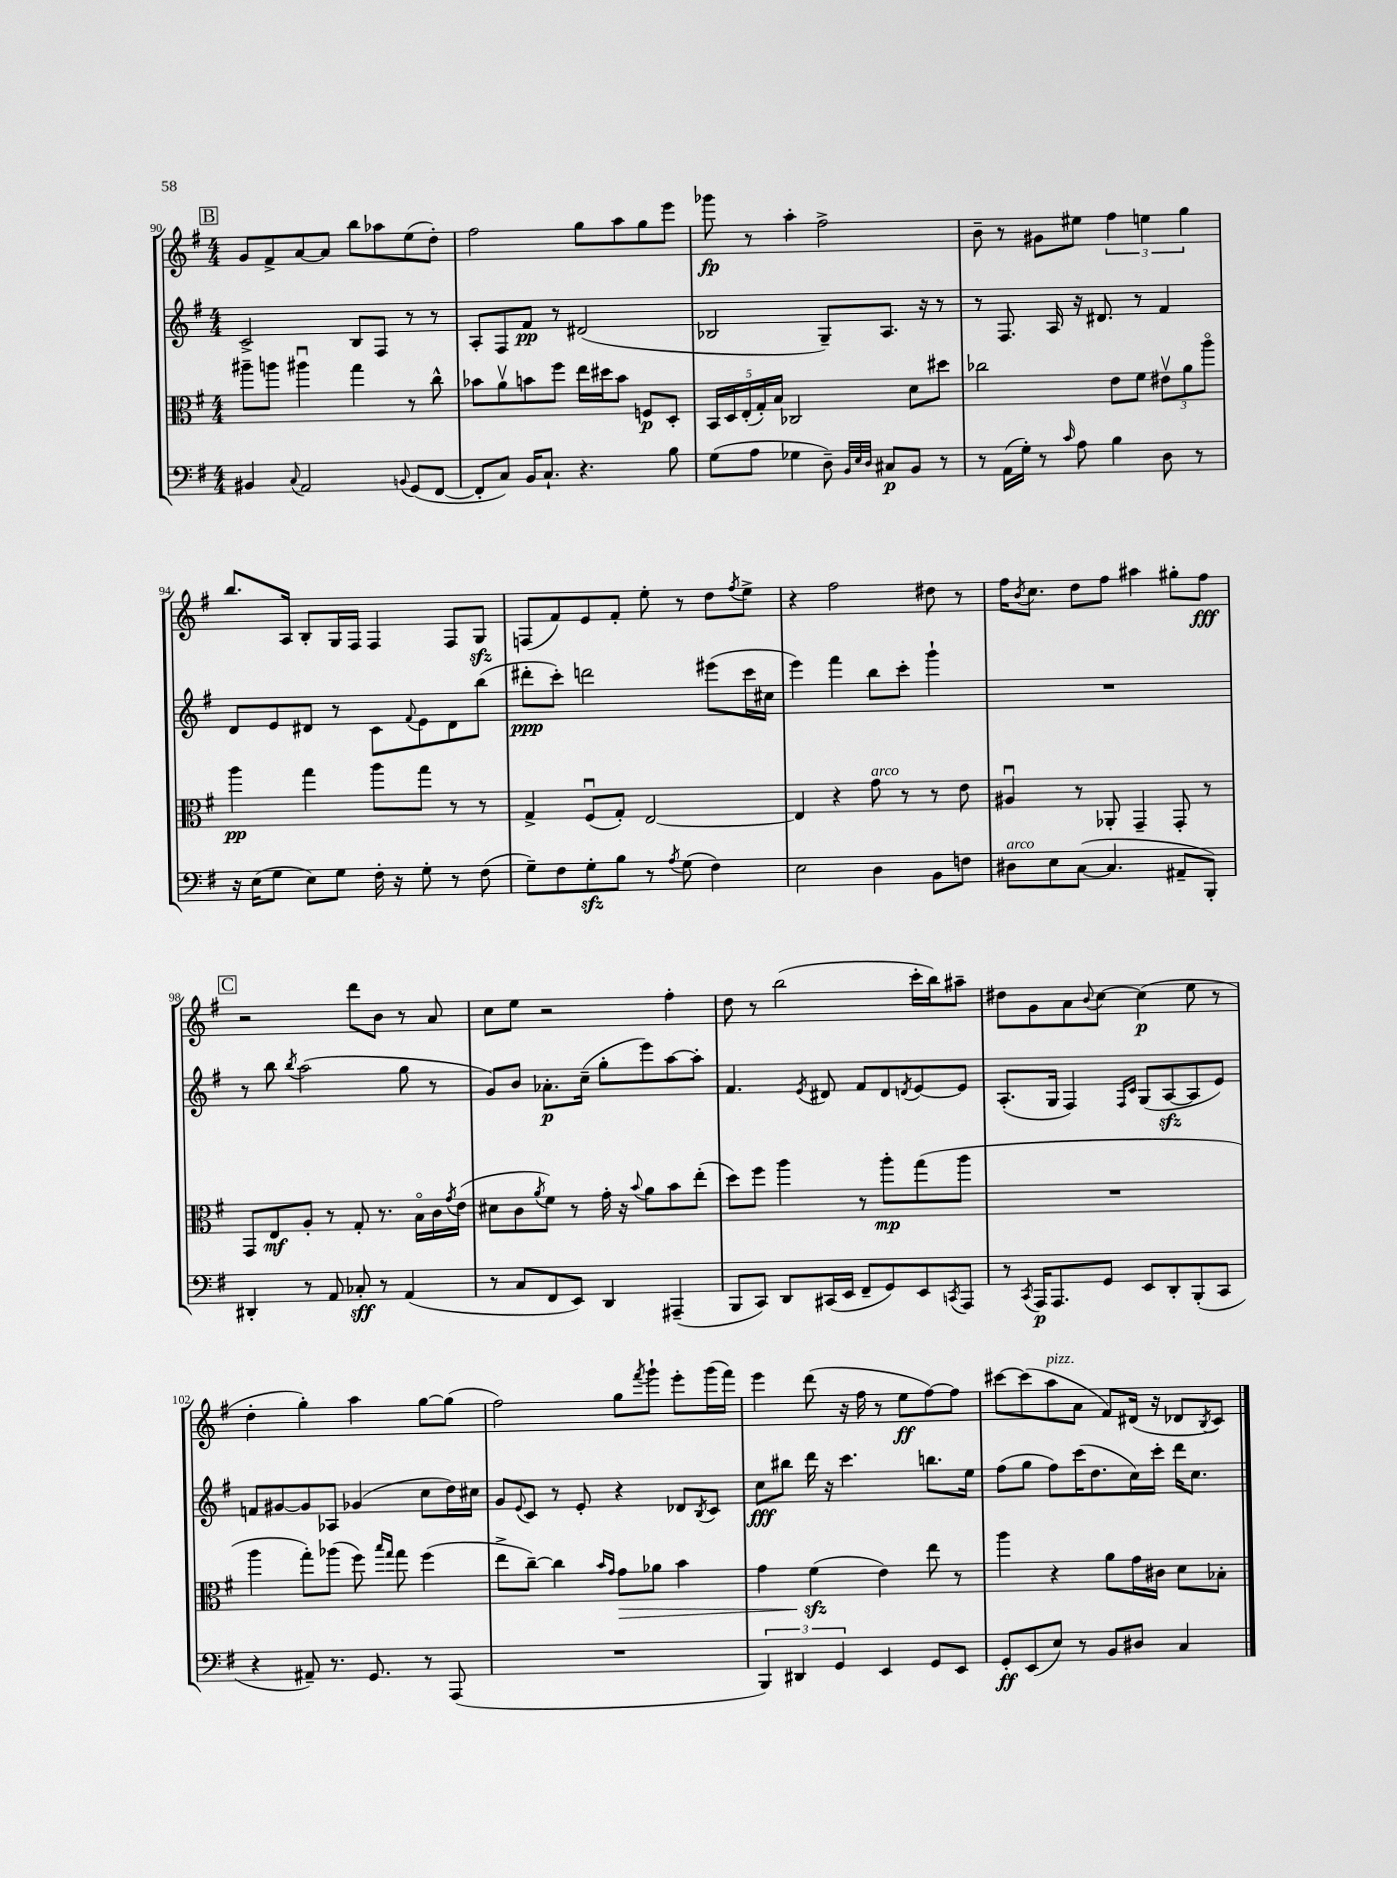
<<
\new StaffGroup <<
\new Staff = "s0" {
    \clef treble \key g \major \numericTimeSignature \time 4/4
    \mark \markup { \box "B" } g'8 fis'8-> a'8~ a'8 b''8 aes''8 e''8( d''8-.) |
    fis''2 g''8 a''8 g''8 e'''8 |
    ges'''8\fp r8 a''4-. fis''2-> |
    b'8-- r8 gis'8 eis''8 \tuplet 3/2 { fis''4 e''4 g''4 } |
    b''8. a16 b8-. g16 fis16 fis4 fis8 g8\sfz |
    f8( fis'8) e'8 fis'8-. e''8-. r8 d''8 \acciaccatura { fis''8 } e''8-> |
    r4 fis''2 dis''8 r8 |
    fis''16 \acciaccatura { b'8 } c''8. d''8 fis''8 ais''4 gis''8-. fis''8\fff |
    \mark \markup { \box "C" } r2 d'''8 b'8 r8 a'8 |
    c''8 e''8 r2 fis''4-. |
    d''8 r8 b''2( c'''16-. b''16) ais''8-- |
    dis''8 g'8 a'8 \appoggiatura { b'8 } c''8~ c''4\p( e''8 r8 |
    d''4-. g''4-.) a''4 g''8~ g''8( |
    fis''2) g''8 \acciaccatura { fis'''8 } g'''8-! e'''8-. g'''16( fis'''16) |
    e'''4 d'''8( r16 fis''16 r8 e''8\ff fis''8~) fis''8 |
    cis'''8~ cis'''8( a''8^\markup { \italic "pizz." } a'8 fis'8) dis'16( r16 des'8 \acciaccatura { b8 } c'8) \bar "|." |
}
\new Staff = "s1" {
    \clef treble \key g \major \numericTimeSignature \time 4/4
    \mark \markup { \box "B" } c'2-> b8 fis8 r8 r8 |
    a8-. fis8 fis'8\pp r8 dis'2( |
    bes2 g8--) a8. r16 r8 |
    r8 fis8. a16 r16 dis'8. r8 fis'4 |
    d'8 e'8 dis'8 r8 c'8 \appoggiatura { fis'8 } e'8 dis'8 b''8( |
    dis'''8-.\ppp c'''8-.) d'''2 eis'''8( c'''16 cis''16 |
    e'''4) fis'''4 b''8 c'''8-. g'''4-! |
    R1 |
    \mark \markup { \box "C" } r8 b''8 \acciaccatura { b''8 } a''2( g''8 r8 |
    g'8) b'8 aes'8.-.\p c''16--( g''8-. e'''8) a''8~ a''8-. |
    fis'4. \acciaccatura { e'8 } dis'8 fis'8 dis'8 \acciaccatura { d'8 } e'8~ e'8 |
    a8.-.( g16 fis4) \grace { fis16 c'16 } g8( a8~\sfz a8 e'8) |
    f'8 gis'8~ gis'8 aes8 ges'4( c''8 d''16) cis''16 |
    g'8 \appoggiatura { e'8 } c'8 r8 e'8-. r4 des'8 \acciaccatura { b8 } c'8 |
    c''8\fff bis''8 d'''16 r16 c'''4. b''8. e''16 |
    fis''8( g''8 fis''8) c'''16( d''8. c''16) c'''16-. d'''16 c''8. \bar "|." |
}
\new Staff = "s2" {
    \clef alto \key g \major \numericTimeSignature \time 4/4
    \mark \markup { \box "B" } ais''8-- a''8 ais''4\downbow g''4 r8 c''8-^ |
    bes'8 a'8\upbow b'8 fis''8 e''16 dis''16 b'8 f8\p d8-. |
    \tuplet 5/4 { b,16 d16 e16-.( g16-.) b16 } ces2 d'8 dis''8 |
    ces''2 e'8 fis'8 \tuplet 3/2 { eis'8\upbow a'8 a''8\flageolet } |
    a''4\pp g''4 a''8 g''8 r8 r8 |
    g4-> fis8\downbow( g8-.) e2~ |
    e4 r4 g'8^\markup { \italic "arco" } r8 r8 e'8 |
    ais4\downbow r8 aes,8-. g,4-- g,8-. r8 |
    \mark \markup { \box "C" } g,8 e8\mf a8-. r8 g8-. r8. b16\flageolet c'16 \acciaccatura { g'8 } e'16( |
    dis'8 c'8 \acciaccatura { a'8 } fis'8) r8 g'16-. r16 \appoggiatura { b'8 } a'8 b'8 e''8-.( |
    d''8) fis''8 a''4 r8 a''8-.\mp g''8( a''8 |
    R1 |
    a''4 g''8-.) aes''8( fis''8) \grace { b''16 g''16 } g''8 fis''4( |
    e''8-> c''8~--) c''4 \grace { b'16 g'16 } g'8\> aes'8 b'4 |
    g'4 fis'4\sfz\!( e'4) e''8 r8 |
    a''4 r4 a'8 g'16 cis'16 d'8 bes8-. \bar "|." |
}
\new Staff = "s3" {
    \clef bass \key g \major \numericTimeSignature \time 4/4
    \mark \markup { \box "B" } bis,4 \appoggiatura { c8 } a,2 \appoggiatura { b,8 } g,8( fis,8~ |
    fis,8-. c8) b,16 c8.-! r4. b8 |
    g8( a8 ges4 d8--) \grace { b,32 e32 d32 } cis8\p b,8 r8 |
    r8 a,16( g16-.) r8 \grace { c'16 } a8 b4 d8 r8 |
    r16 e16( g8 e8) g8 fis16-. r16 g8-. r8 fis8( |
    g8--) fis8 g8-.\sfz b8 r8 \acciaccatura { a8 } g8( fis4) |
    e2 d4 b,8 f8 |
    dis8^\markup { \italic "arco" } e8 c8~( c4. ais,8-- b,,8-.) |
    \mark \markup { \box "C" } dis,4-. r8 a,8 ces8-.\sff r8 a,4( |
    r8 c8 fis,8 e,8) d,4 ais,,4--( |
    b,,8 c,8) d,8 cis,16( e,16 fis,8-- g,8) e,8 \acciaccatura { c,8 } a,,8 |
    r8 \acciaccatura { c,8 } a,,16\p a,,8. g,8 e,8 d,8-. b,,8-.( c,8 |
    r4 ais,8--) r8. g,8. r8 a,,8( |
    R1 |
    \tuplet 3/2 { b,,4) dis,4 g,4 } e,4 g,8 e,8 |
    g,8-.\ff e,8( e8) r8 b,8 dis8 c4 \bar "|." |
}
>>
>>
\layout { \context { \Score currentBarNumber = #90 } }
